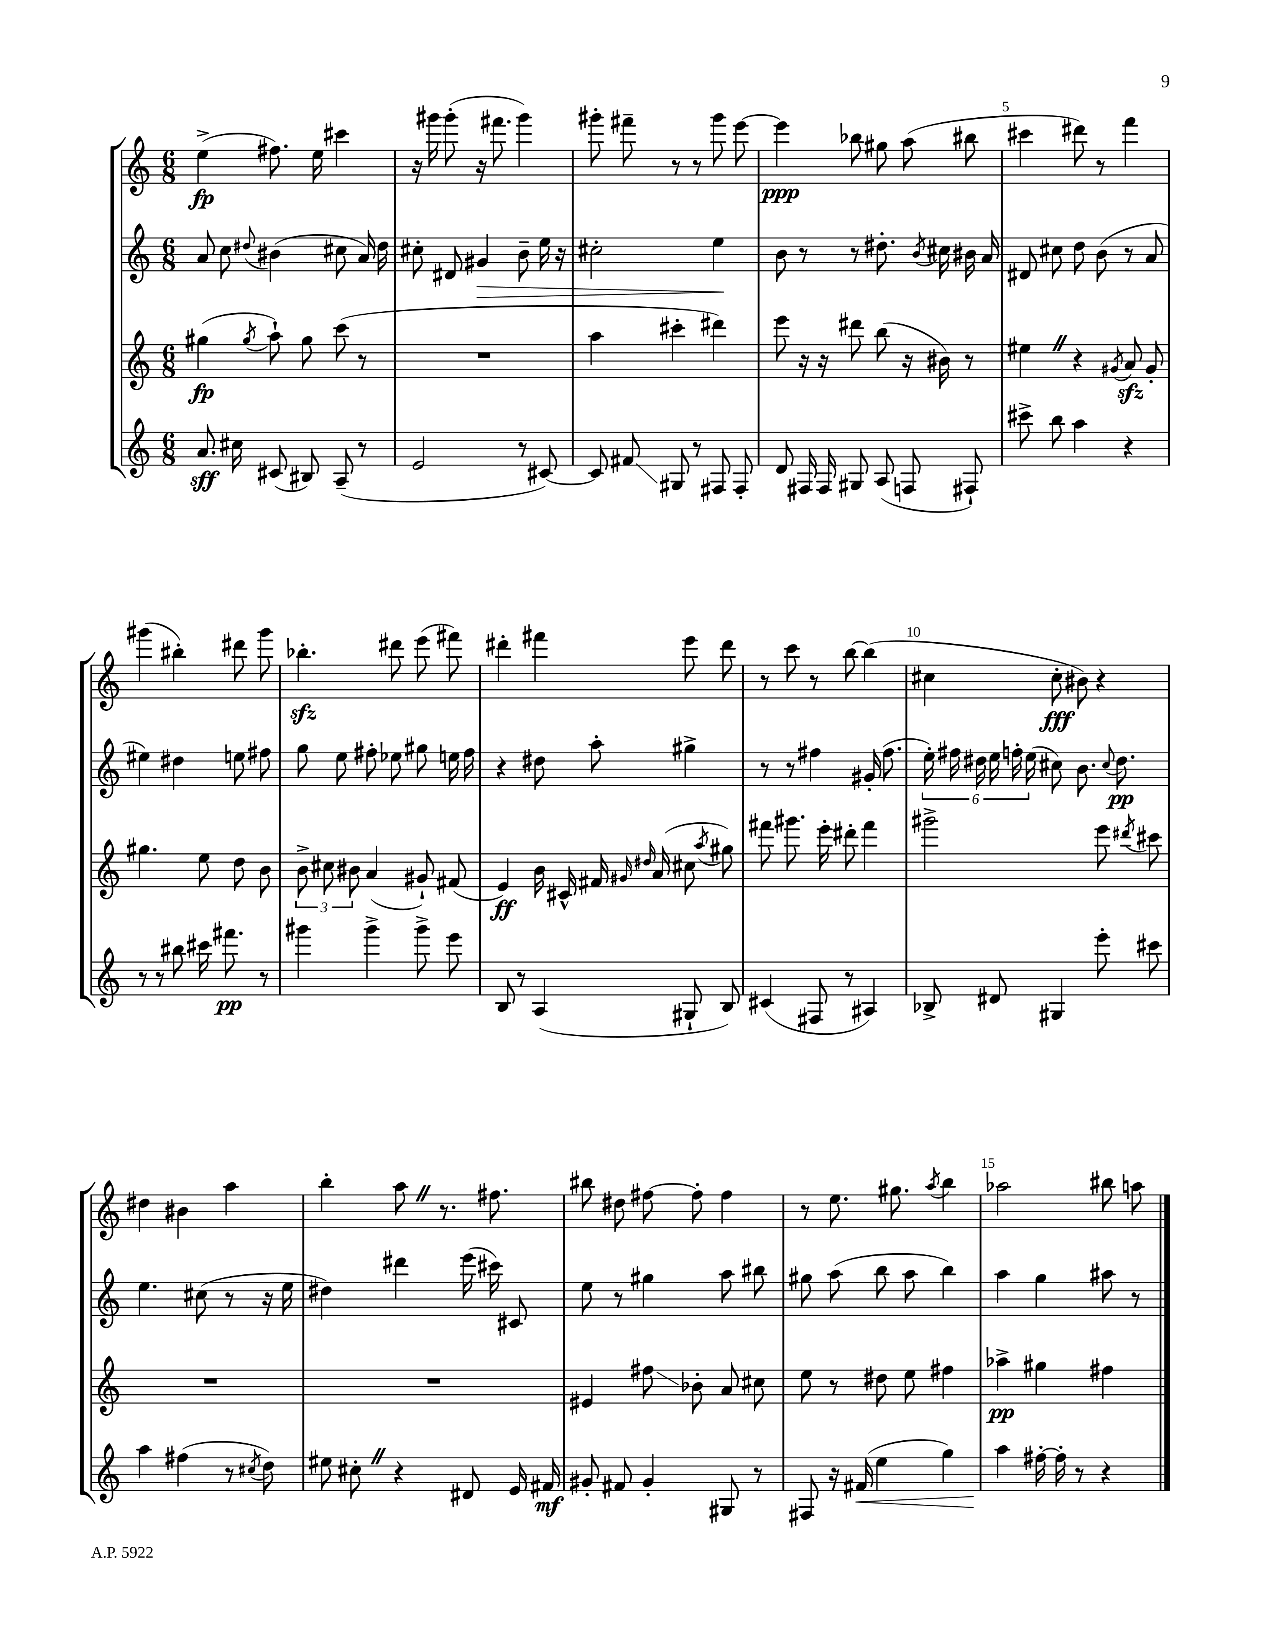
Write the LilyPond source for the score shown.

<<
\new StaffGroup <<
\new Staff = "s0" {
    \clef treble \key c \major \numericTimeSignature \time 6/8
    \autoBeamOff e''4->\fp( fis''8.) e''16 cis'''4 |
    r16 gis'''16 gis'''8-.( r16 fis'''8. gis'''4) |
    gis'''8-. fis'''8-- r8 r8 gis'''8 e'''8~ |
    e'''4\ppp bes''8 gis''8 a''8( bis''8 |
    cis'''4 dis'''8) r8 f'''4 |
    gis'''4( bis''4-.) dis'''8 gis'''8 |
    bes''4.-.\sfz dis'''8 e'''8( fis'''8) |
    dis'''4-. fis'''4 e'''8 dis'''8 |
    r8 c'''8 r8 b''8~ b''4( |
    cis''4 cis''8-.\fff bis'8) r4 |
    dis''4 bis'4 a''4 |
    b''4-. a''8 \once \override BreathingSign.text = \markup { \musicglyph "scripts.caesura.straight" } \breathe r8. fis''8. |
    bis''8 dis''8 fis''8~ fis''8-. fis''4 |
    r8 e''8. gis''8. \acciaccatura { a''8 } b''4 |
    aes''2 bis''8 a''8 \bar "|." |
}
\new Staff = "s1" {
    \clef treble \key c \major \numericTimeSignature \time 6/8
    \autoBeamOff a'8 c''8 \appoggiatura { dis''8 } bis'4( cis''8 a'16) dis''16 |
    cis''8-. dis'8 gis'4\> b'8-- e''16 r16 |
    cis''2-. e''4\! |
    b'8 r8 r8 dis''8.-. \acciaccatura { b'8 } cis''16 bis'16 a'16 |
    dis'8 cis''8 d''8 b'8( r8 a'8 |
    eis''4) dis''4 e''8 fis''8 |
    g''8 e''8 fis''8-. ees''8 gis''8 e''16 fis''16 |
    r4 dis''8 a''8-. gis''4-> |
    r8 r8 fis''4 gis'16-.( fis''8. |
    \tuplet 6/4 { e''16-.) fis''16 dis''16 e''16 f''16-. e''16( } cis''8) b'8. \appoggiatura { cis''8 } dis''8.\pp |
    e''4. cis''8( r8 r16 e''16 |
    dis''4) dis'''4 e'''16( cis'''16) cis'8 |
    e''8 r8 gis''4 a''8 bis''8 |
    gis''8 a''8( b''8 a''8 b''4) |
    a''4 g''4 ais''8 r8 \bar "|." |
}
\new Staff = "s2" {
    \clef treble \key c \major \numericTimeSignature \time 6/8
    \autoBeamOff gis''4\fp( \acciaccatura { gis''8 } a''8-!) gis''8 c'''8( r8 |
    R2. |
    a''4 cis'''4-. dis'''4) |
    e'''8 r16 r16 dis'''8 b''8( r16 bis'16) r8 |
    eis''4 \once \override BreathingSign.text = \markup { \musicglyph "scripts.caesura.straight" } \breathe r4 \acciaccatura { gis'8 } a'8\sfz gis'8-. |
    gis''4. e''8 d''8 b'8 |
    \tuplet 3/2 { b'8-> cis''8 bis'8 } a'4( gis'8-!) fis'8( |
    e'4\ff) b'16 cis'16-^ fis'16 \grace { gis'16 dis''16 } a'16( cis''8 \acciaccatura { a''8 } gis''8) |
    fis'''8 gis'''8. e'''16-. dis'''8-. fis'''4 |
    gis'''2-> e'''8 \acciaccatura { dis'''8 } cis'''8 |
    R2. |
    R2. |
    eis'4 fis''8\glissando bes'8-. a'8 cis''8 |
    e''8 r8 dis''8 e''8 fis''4 |
    aes''4->\pp gis''4 fis''4 \bar "|." |
}
\new Staff = "s3" {
    \clef treble \key c \major \numericTimeSignature \time 6/8
    \autoBeamOff a'8.\sff cis''16 cis'8( bis8) a8--( r8 |
    e'2 r8 cis'8~) |
    cis'8 fis'8\glissando gis8 r8 fis8 fis8-. |
    d'8 fis16 fis16 gis8 a8( f8 fis8-!) |
    cis'''8-> b''8 a''4 r4 |
    r8 r8 bis''8 cis'''16 fis'''8.\pp r8 |
    gis'''4 gis'''4-> gis'''8-> e'''8 |
    b8 r8 a4( gis8-! b8) |
    cis'4( fis8 r8 ais4) |
    bes8-> dis'8 gis4 e'''8-. cis'''8 |
    a''4 fis''4( r8 \acciaccatura { cis''8 } d''8) |
    eis''8 cis''8-. \once \override BreathingSign.text = \markup { \musicglyph "scripts.caesura.straight" } \breathe r4 dis'8 e'16 fis'16\mf |
    gis'8-. fis'8 gis'4-. gis8 r8 |
    fis8 r16 fis'16\<( e''4 g''4) |
    a''4\! fis''16~-. fis''16-. r8 r4 \bar "|." |
}
>>
>>
\layout { \context { \Score \override BarNumber.break-visibility = ##(#f #t #t) barNumberVisibility = #(every-nth-bar-number-visible 5) } }
